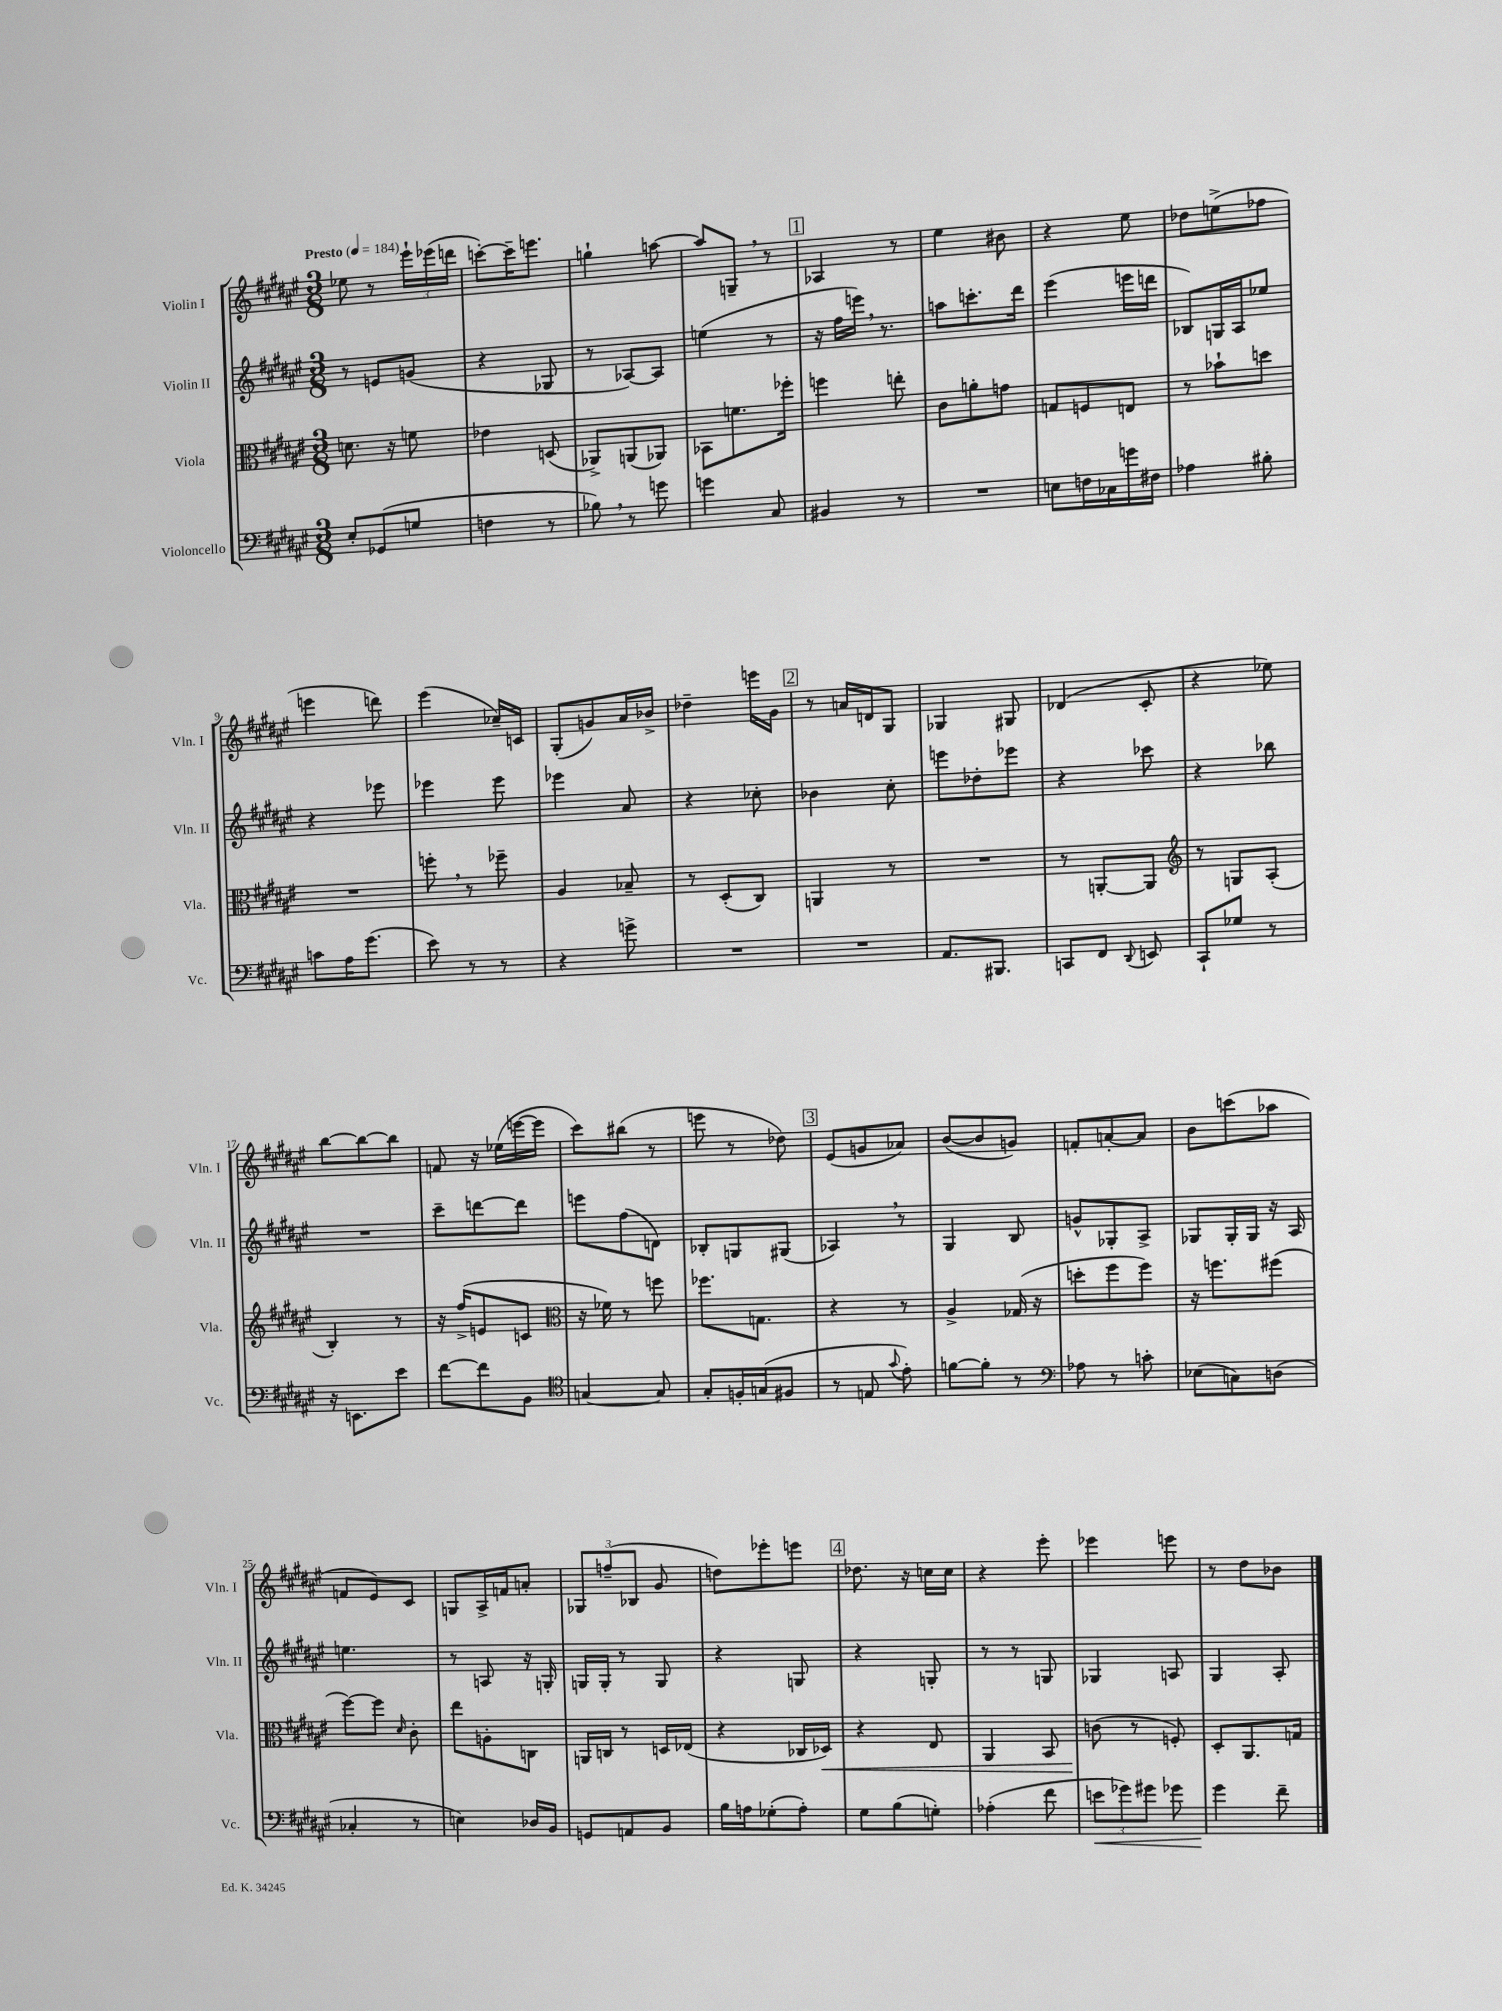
<<
\new StaffGroup <<
\new Staff = "s0" \with { instrumentName = "Violin I" shortInstrumentName = "Vln. I" } {
    \clef treble \key fis \major \numericTimeSignature \time 3/8 \tempo "Presto" 4 = 184
    \autoBeamOff ees''8 r8 \tuplet 3/2 { eis'''16[-! ees'''16( d'''16] } |
    c'''8[~-.) c'''16-- e'''8.] |
    g''4-! a''8~ |
    a''8[ g8]-- \breathe r8 |
    \mark \markup { \box "1" } aes4 r8 |
    eis''4 bis'8 |
    r4 eis''8 |
    des''8[ e''8->( fes''8] |
    e'''4 d'''8) |
    eis'''4( ces''16[--) c'16] |
    gis8[-.( g'8) ais'16 bes'16]-> |
    des''4-- e'''16[ gis'16] |
    \mark \markup { \box "2" } r8 a'16[ d'16 gis8] |
    ges4 gis8 |
    des'4( cis'8-. |
    r4 ees''8) |
    b''8[~ b''8~ b''8] |
    f'8 r16 ees''16[( e'''16~ e'''16] |
    cis'''8[) bis''8]( r8 |
    e'''8 r8 des''8) |
    \mark \markup { \box "3" } eis'8[( g'8 aes'8]) |
    b'8[~( b'8 g'8]) |
    f'8[-. a'8~-. a'8] |
    b'8[ c'''8( aes''8] |
    f'8[ eis'8) cis'8] |
    g8[ ais16-> f'16 a'8]-. |
    \tuplet 3/2 { ges8[ f''8--( bes8] } gis'8 |
    d''8[) ees'''8-. e'''8] |
    \mark \markup { \box "4" } des''8. r16 c''16[ c''16] |
    r4 eis'''8-. |
    ees'''4 e'''8 |
    r8 dis''8[ bes'8] \bar "|." |
}
\new Staff = "s1" \with { instrumentName = "Violin II" shortInstrumentName = "Vln. II" } {
    \clef treble \key fis \major \numericTimeSignature \time 3/8
    \autoBeamOff r8 e'8[ g'8]( |
    r4 ges8 |
    r8 aes8[~) aes8] |
    e''4( r8 |
    \mark \markup { \box "1" } r16 fis''16[ e'''16]) \breathe r8. |
    a''8[ c'''8.-. dis'''16] |
    eis'''4( e'''16[ d'''16] |
    bes8[) g16 ais16 ees''8] |
    r4 ees'''8 |
    ees'''4 ees'''8 |
    ees'''4 ais'8 |
    r4 ces''8-. |
    \mark \markup { \box "2" } bes'4 cis''8-. |
    e'''8[ des''8-. ees'''8] |
    r4 ces'''8 |
    r4 bes''8 |
    R4. |
    cis'''8[-- d'''8~ d'''8] |
    e'''8[ fis''8( d'8]) |
    bes8[-. g8 gis8]( |
    \mark \markup { \box "3" } aes4) \breathe r8 |
    gis4 b8 |
    g'8[-^ ges8-. ais8]-> |
    ges8[ ges16-. ges16] r16 ais16 |
    e''4. |
    r8 a8 r16 g16-. |
    g16[ g16]-. r8 g8 |
    r4 g8 |
    \mark \markup { \box "4" } r4 g8-. |
    r8 r8 g8 |
    ges4 a8 |
    gis4 ais8-. \bar "|." |
}
\new Staff = "s2" \with { instrumentName = "Viola" shortInstrumentName = "Vla." } {
    \clef alto \key fis \major \numericTimeSignature \time 3/8
    \autoBeamOff d'8. r16 f'8 |
    ees'4 d8( |
    aes,8[->) a,8( aes,8]) |
    bes,8[ f'8. fes''16]-. |
    \mark \markup { \box "1" } f''4 e''8-. |
    cis'8[ a'8-. g'8] |
    g8[ f8 e8] |
    r8 bes'8[-! d''8] |
    R4. |
    f''8-. \breathe r8 fes''8-- |
    ais4 bes8-- |
    r8 dis8[-.( cis8]) |
    \mark \markup { \box "2" } a,4 r8 |
    R4. |
    r8 a,8[~-. a,8] |
    \clef treble r8 g8[ ais8]-.( |
    b4-.) r8 |
    r16 fis''16[->( e'8 c'8] |
    \clef alto r16 fes'16) r8 f''8 |
    fes''8.[ g8.] |
    \mark \markup { \box "3" } r4 r8 |
    ais4-> ges16( r16 |
    d''8[-. fis''8 fis''8]) |
    r16 f''8.[ fis''8]( |
    fis''8[~) fis''8] \grace { dis'16 } cis'8-. |
    eis''8[ a8-. c8] |
    a,16[ c16] r8 d16[ ees16]( |
    r4 ces16[ des16]\<) |
    \mark \markup { \box "4" } r4 eis8 |
    ais,4 b,8 |
    c'8\!( r8 f8-.) |
    dis8[-. ais,8. g16] \bar "|." |
}
\new Staff = "s3" \with { instrumentName = "Violoncello" shortInstrumentName = "Vc." } {
    \clef bass \key fis \major \numericTimeSignature \time 3/8
    \autoBeamOff eis8[-. ges,8( g8] |
    f4 r8 |
    bes8) \breathe r8 g'8 |
    g'4 cis8 |
    \mark \markup { \box "1" } bis,4 r8 |
    R4. |
    e8[ f16 ces16 g'16 fis16] |
    aes4 bis8-. |
    c'8[ ais16 gis'8.]( |
    eis'8) r8 r8 |
    r4 g'8-> |
    R4. |
    \mark \markup { \box "2" } R4. |
    ais,8.[ bis,,8.] |
    c,8[ fis,8] \appoggiatura { dis,8 } e,8 |
    cis,8[-! ges8] r8 |
    r16 e,8.[ eis'8] |
    fis'8[~ fis'8 b,8] |
    \clef tenor g4~ g8 |
    gis8[-. f16-. g16( fis8] |
    \mark \markup { \box "3" } r8 e8 \appoggiatura { gis'8 } eis'8-.) |
    f'8[~ f'8]-. r8 |
    \clef bass aes8 r8 c'8-. |
    ees8[( c8) d8]( |
    ces4-. r8 |
    e4) des16[ b,16] |
    g,8[ a,8 b,8] |
    b16[ a16 ges8-.( a8]-.) |
    \mark \markup { \box "4" } gis8[ b8( g8]-.) |
    aes4-.( fis'8 |
    \tuplet 3/2 { e'8[\< ges'8) gis'8] } ges'8 |
    gis'4\! fis'8-- \bar "|." |
}
>>
>>
